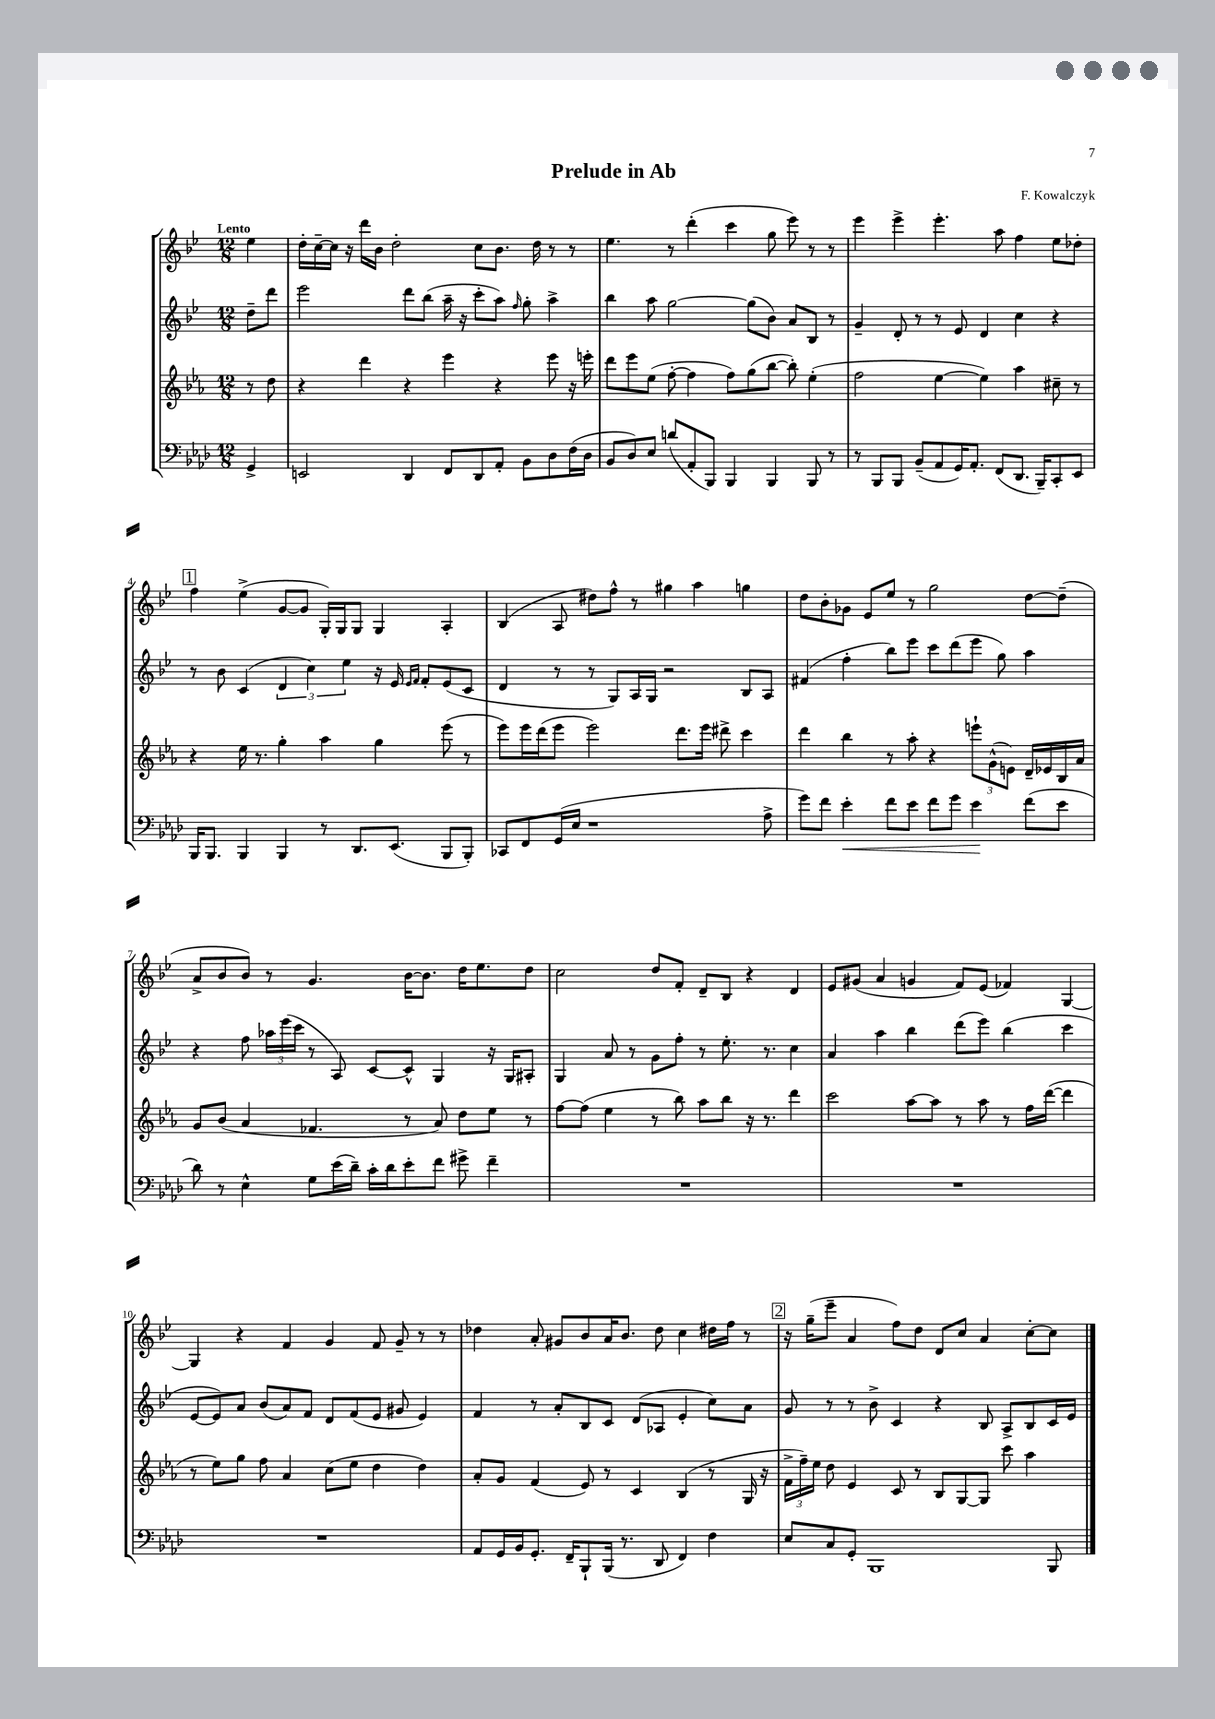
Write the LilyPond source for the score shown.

\header { title = "Prelude in Ab" composer = "F. Kowalczyk" }
<<
\new StaffGroup <<
\new Staff = "s0" {
    \clef treble \key bes \major \numericTimeSignature \time 12/8 \partial 4 \tempo "Lento"
    \autoBeamOff ees''4 |
    d''16[-. c''16~-- c''16] r16 d'''16[ bes'16] d''2-. c''8[ bes'8.] d''16 r8 r8 |
    ees''4. r8 d'''4-.( c'''4 g''8 ees'''8) r8 r8 |
    ees'''4 ees'''4-> ees'''4.-. a''8 f''4 ees''8[ des''8]-. |
    \mark \markup { \box "1" } f''4 ees''4->( g'8[~ g'8] g16[-.) g16 g8] g4 a4-. |
    bes4( a8 dis''8[) f''8]-^ r8 gis''4 a''4 g''4 |
    d''8[ bes'8-. ges'8] ees'8[ ees''8] r8 g''2 d''8[~ d''8]--( |
    a'8[-> bes'8 bes'8]) r8 g'4. bes'16[~ bes'8.] d''16[ ees''8. d''8] |
    c''2 d''8[ f'8]-. d'8[-- bes8] r4 d'4 |
    ees'8[ gis'8]( a'4 g'4 f'8[) ees'8]( fes'4) g4~ |
    g4 r4 f'4 g'4 f'8 g'8-- r8 r8 |
    des''4 a'8-. gis'8[ bes'8 a'16 bes'8.] des''8 c''4 dis''16[ f''16] r8 |
    \mark \markup { \box "2" } r16 g''16[--( ees'''8]-- a'4 f''8[) d''8] d'8[ c''8] a'4 c''8[~-. c''8] \bar "|." |
}
\new Staff = "s1" {
    \clef treble \key bes \major \numericTimeSignature \time 12/8 \partial 4
    \autoBeamOff d''8[-- d'''8] |
    ees'''2 d'''8[ bes''8]( a''16-- r16 c'''8[-. a''8]) \grace { f''16 } g''8-. a''4-> |
    bes''4 a''8 g''2~ g''8[( bes'8]) a'8[ bes8] r8 |
    g'4-- d'8-. r8 r8 ees'8 d'4 c''4 r4 |
    \mark \markup { \box "1" } r8 bes'8 c'4( \tuplet 3/2 { d'4 c''4) ees''4 } r16 ees'16 \grace { ees'16[ f'16] } f'8[-. ees'8( c'8] |
    d'4 r8 r8 g8[) a16 g16] r2 bes8[ a8] |
    fis'4( f''4-. bes''8[) ees'''8] c'''8[ d'''8( ees'''8] g''8) a''4 |
    r4 f''8 \tuplet 3/2 { aes''16[ ees'''16( c'''16] } r8 a8) c'8[~ c'8]-^ g4 r16 g16[ ais8]-. |
    g4 a'8 r8 g'8[ f''8]-. r8 ees''8.-. r8. c''4 |
    a'4 a''4 bes''4 d'''8[( ees'''8]) bes''4( c'''4 |
    ees'8[~ ees'8) a'8] bes'8[( a'8) f'8] d'8[ f'8( ees'8] gis'8 ees'4) |
    f'4 r8 a'8[-. bes8 c'8] d'8[( aes8] ees'4-. c''8[) a'8] |
    \mark \markup { \box "2" } g'8 r8 r8 bes'8-> c'4 r4 bes8 a8[-> bes8 c'16 ees'16] \bar "|." |
}
\new Staff = "s2" {
    \clef treble \key ees \major \numericTimeSignature \time 12/8 \partial 4
    \autoBeamOff r8 d''8 |
    r4 d'''4 r4 ees'''4 r4 ees'''8 r16 e'''16-. |
    d'''8[ ees'''8 ees''8]( f''8~-. f''4 f''8[) g''8( bes''8]~ bes''8-.) ees''4-.( |
    f''2 ees''4~ ees''4) aes''4 cis''8-- r8 |
    \mark \markup { \box "1" } r4 ees''16 r8. g''4-. aes''4 g''4 ees'''8( r8 |
    ees'''8[) ees'''16 d'''16( ees'''8] ees'''2) d'''8.[ ees'''16] dis'''8-> c'''4 |
    d'''4 bes''4 r8 aes''8-. r4 \tuplet 3/2 { e'''8[-! g'8-^( e'8]) } d'16[-- ees'16 bes16 aes'16] |
    g'8[ bes'8]( aes'4 fes'4. r8 aes'8) d''8[ ees''8] r8 |
    f''8[~ f''8]( ees''4 r8 bes''8) aes''8[ bes''8] r16 r8. d'''4 |
    c'''2 aes''8[~ aes''8] r8 aes''8 r8 f''16[ d'''16]~( d'''4 |
    r8 ees''8[) g''8] f''8 aes'4 c''8[( ees''8] d''4 d''4) |
    aes'8[-. g'8] f'4( ees'8) r8 c'4 bes4( r8 g16 r16 |
    \mark \markup { \box "2" } \tuplet 3/2 { f'16[-> f''16--) ees''16] } d''8 ees'4 c'8 r8 bes8[ g8~ g8] c'''8 aes''4 \bar "|." |
}
\new Staff = "s3" {
    \clef bass \key aes \major \numericTimeSignature \time 12/8 \partial 4
    \autoBeamOff g,4-> |
    e,2 des,4 f,8[ des,8 aes,8]-. bes,8[ des8 f16( des16] |
    bes,8[ des8) ees8] d'8[( aes,8-. bes,,8]) bes,,4 bes,,4 bes,,8 r8 |
    r8 bes,,8[ bes,,8] bes,8[--( aes,8 g,16) aes,8.]-. f,8[( des,8.] bes,,16[--) c,8-. ees,8] |
    \mark \markup { \box "1" } bes,,16[ bes,,8.] bes,,4 bes,,4 r8 des,8.[ ees,8.]( bes,,8[ bes,,8]-.) |
    ces,8[ f,8 g,16( ees16] r1 aes8-> |
    g'8[) f'8] ees'4-.\< f'8[ ees'8] f'8[ g'8] ees'4\! f'8[( ees'8] |
    des'8) r8 ees4-^ g8[ ees'16( des'16]--) c'16[-. des'16 ees'8-. f'8] gis'8-> f'4-- |
    R1. |
    R1. |
    R1. |
    aes,8[ g,16 bes,16 g,8.]-. f,16[-- bes,,8-! bes,,16]( r8. des,8 f,4) f4 |
    \mark \markup { \box "2" } ees8[ c8 g,8]-. bes,,1 bes,,8 \bar "|." |
}
>>
>>
